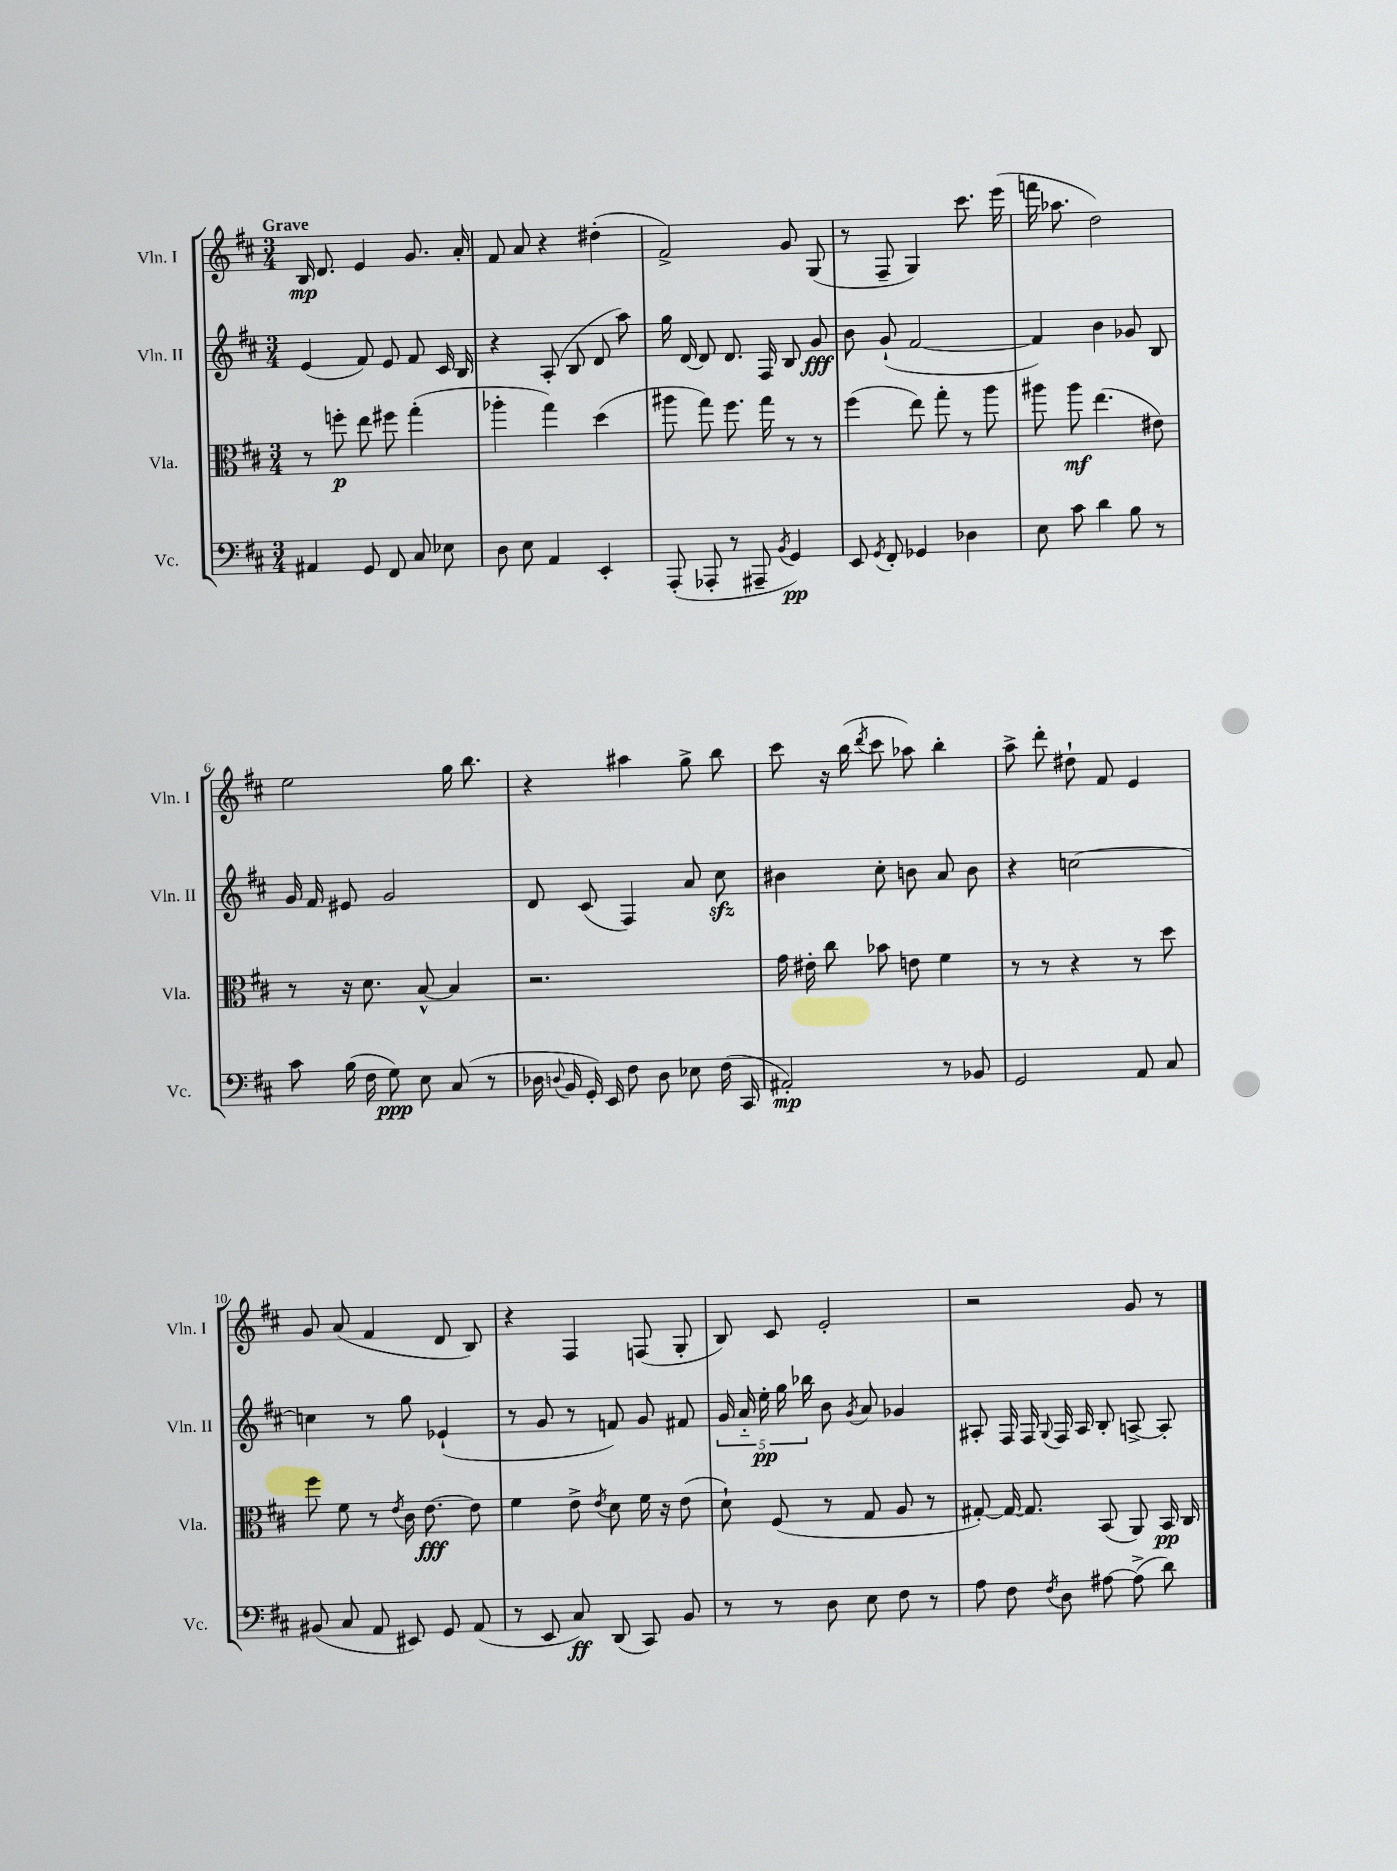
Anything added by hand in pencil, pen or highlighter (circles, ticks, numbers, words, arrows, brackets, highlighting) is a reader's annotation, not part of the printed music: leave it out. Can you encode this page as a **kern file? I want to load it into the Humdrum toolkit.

**kern	**kern	**kern	**kern
*staff4	*staff3	*staff2	*staff1
*clefF4	*clefC3	*clefG2	*clefG2
*k[f#c#]	*k[f#c#]	*k[f#c#]	*k[f#c#]
*M3/4	*M3/4	*M3/4	*M3/4
4AA#	8r	(4e	16B
.	.	.	8.d
.	8ff'	.	.
8GG	8ee	8f#)	4e
8FF#	8ff#	8e	.
8C#	(4gg'	8f#	8.g
8E-	.	16c#	.
.	.	16B	16a'
=	=	=	=
8D	4aa-'	4r	8f#
8E	.	.	8a
4AA	4gg)	(8A'	4r
.	.	8B	.
4EE'	(4dd	8d	(4dd#'
.	.	8aa)	.
=	=	=	=
(8AAA'	8aa#	16gg	2f#^)
.	.	[16d	.
8AAA-'	8gg)	8d]	.
8r	8.ff#	8.d	.
8AAA#~	.	.	.
.	16gg	16F#	.
8qBB	.	.	.
4GG)	8r	8B	8g
.	8r	8g	(8G
=	=	=	=
8EE	(4ff#	8b	8r
8qGG	.	.	.
8FF#'	.	(8g`	8F#~
4GG-	8ee)	[2f#	4G)
.	8gg'	.	.
4D-	8r	.	8.ccc#
.	8aa	.	.
.	.	.	(16eee
=	=	=	=
8E	8aa#	4f#])	16fff
.	.	.	8.aa-
8c#	8aa#	.	.
4d	(4.ee	4b	2dd)
8B	.	8g-	.
8r	8e#)	8B	.
=	=	=	=
8c#	8r	16g	2ee
.	.	16f#	.
(16B	16r	8e#	.
16F#	8.d	.	.
8G)	.	2g	.
8E	[8B^^	.	.
(8C#	4B]	.	16gg
.	.	.	8.bb
8r	.	.	.
=	=	=	=
16D-	2.r	8d	4r
8qqD	.	.	.
16BB	.	.	.
16GG')	.	(8c#	.
16EE	.	.	.
8F#	.	4F#)	4aa#
8D	.	.	.
8E-	.	8a	8gg^
(16F#	.	8cc#	8bb
16CC#	.	.	.
=	=	=	=
2AA#')	16g	4b#	8ccc#
.	16e#'	.	.
.	8cc#	.	16r
.	.	.	(16bb
.	.	.	8qddd
.	8b-	8cc#'	8ccc#
.	8e	8b	8aa-)
8r	4f#	8a	4bb'
8BB-	.	8b	.
=	=	=	=
2GG	8r	4r	8aa^
.	8r	.	8ddd'
.	4r	[2cc	8dd#`
.	.	.	8f#
8AA	8r	.	4e
8C#	8dd	.	.
=	=	=	=
(8BB#	8ff#	4cc]	8g
8C#	8f#	.	(8a
8AA	8r	8r	4f#
.	8qe	.	.
8EE#)	16c#	8gg	.
.	[8.e	.	.
8GG	.	(4e-`	8d
(8AA	8e]	.	8B)
=	=	=	=
8r	4f#	8r	4r
8EE	.	8g	.
8C#)	8e^	8r	4F#
.	8qe	.	.
(8DD	8d	8f)	.
8CC#)	16f#	8g	(8F
.	16r	.	.
8BB	(8e	8f#	8G'
=	=	=	=
8r	8d`)	20g	8B)
.	.	20a'~	.
.	.	20ee'	.
8r	(8F#	.	8c#
.	.	20gg	.
.	.	20bb-	.
8D	8r	8b	2e'
.	.	8qg	.
8E	8G	8a	.
8F#	8A	4g-	.
8r	8r	.	.
=	=	=	=
8A	[8G#')	8A#'	2r
8F#	16G#_	16F#	.
.	8.G#]	16F#	.
8qF#	.	8qqG	.
8D	.	16F#	.
.	.	16A#	.
[8A#	(8BB	8B'	.
(8A#^]	8AA)	[8A^	8g
8d)	16BB	8A']	8r
.	16C#	.	.
==	==	==	==
*-	*-	*-	*-
